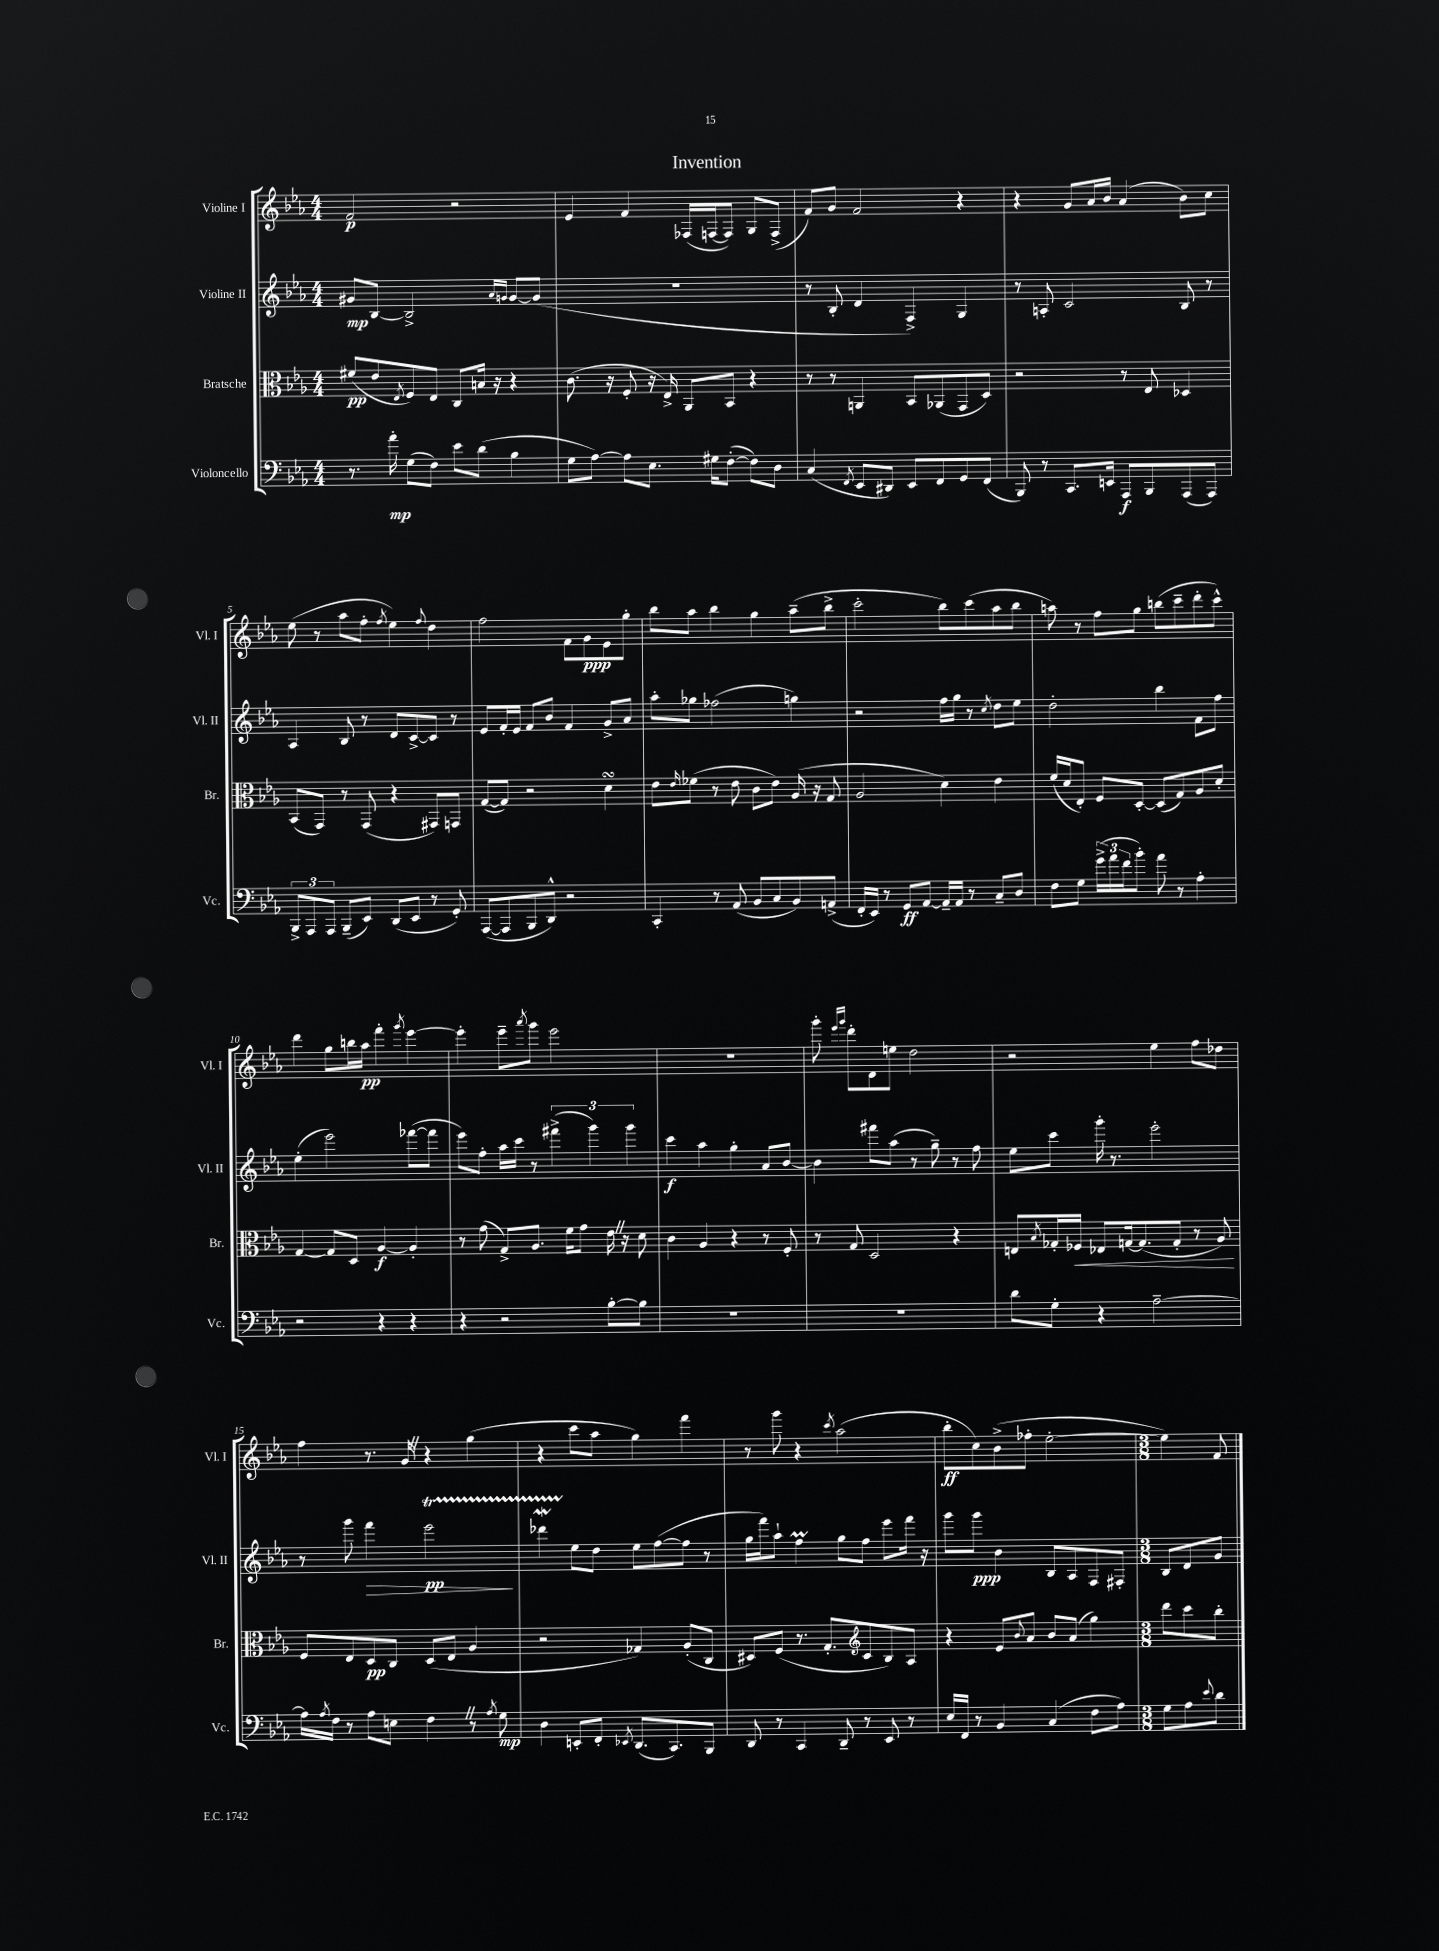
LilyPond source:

\header { title = "Invention" }
<<
\new StaffGroup <<
\new Staff = "s0" \with { instrumentName = "Violine I" shortInstrumentName = "Vl. I" } {
    \clef treble \key ees \major \numericTimeSignature \time 4/4
    f'2\p r2 |
    ees'4 f'4 fes16( f16~ f8) g8 f8->( |
    f'8) g'8 f'2 r4 |
    r4 g'8 aes'16 bes'16 aes'4( bes'8) c''8 |
    ees''8( r8 aes''8 f''8-. \acciaccatura { f''8 } ees''4) \appoggiatura { f''8 } d''4 |
    f''2 f'8 g'8\ppp ees'8 g''8-. |
    bes''8 aes''8 bes''4 g''4 aes''8--( bes''8-> |
    c'''2-. bes''8) c'''8( aes''8 bes''8 |
    a''8) r8 f''8 g''8 b''8( c'''8-- d'''8-. c'''8-^) |
    d'''4 g''8 b''16 aes''16\pp f'''4-. \acciaccatura { g'''8 } ees'''4~ |
    ees'''4-. ees'''8-- \acciaccatura { aes'''8 } g'''8 ees'''2 |
    R1 |
    g'''8-. \grace { ees'''16 g'''16 } d'''8-. d'8 e''8 d''2 |
    r2 ees''4 f''8 des''8 |
    f''4 r8. g'16 \once \override BreathingSign.text = \markup { \musicglyph "scripts.caesura.straight" } \breathe r4 g''4( |
    r4 c'''8 aes''8 g''4) f'''4 |
    r8 g'''8 r4 \acciaccatura { c'''8 } aes''2( |
    bes''8-.\ff c''8) bes'8->( fes''8-. ees''2~-. |
    \numericTimeSignature \time 3/8 ees''4) f'8 \bar "|." |
}
\new Staff = "s1" \with { instrumentName = "Violine II" shortInstrumentName = "Vl. II" } {
    \clef treble \key ees \major \numericTimeSignature \time 4/4
    gis'8\mp bes8~ bes2-> \grace { aes'16 g'16 } g'8~ g'8( |
    R1 |
    r8 bes8-. d'4 f4->) g4 |
    r8 a8-. c'2 bes8 r8 |
    aes4 bes8 r8 d'8 c'8~-> c'8 r8 |
    ees'8 f'16-. ees'16 f'8 bes'8 f'4 g'8-> aes'8 |
    aes''8-. ges''8 fes''2( g''4) |
    r2 f''16 g''16 r8 \acciaccatura { c''8 } d''8 ees''8 |
    d''2-. bes''4 f'8 f''8 |
    ees''4-.( ees'''2) fes'''8~( fes'''8 |
    ees'''8) f''8-. aes''16 c'''16 r8 \tuplet 3/2 { fis'''4->( g'''4) g'''4 } |
    c'''4\f aes''4 g''4-. aes'8 bes'8~ |
    bes'4 fis'''8 aes''8( r8 g''8--) r8 f''8 |
    ees''8 c'''8 g'''16-. r8. ees'''2-. |
    r8 g'''8 f'''4\> ees'''2\startTrillSpan\pp\! |
    des'''4\mordent ees''8\stopTrillSpan d''8 ees''8 f''8~( f''8 r8 |
    g''16 f'''16) aes''8-! f''4\prall g''8 f''8 ees'''8 f'''16 r16 |
    g'''8 g'''8\ppp bes'4 bes8 aes8 f8 fis8-. |
    \numericTimeSignature \time 3/8 bes8 d'8 g'8 \bar "|." |
}
\new Staff = "s2" \with { instrumentName = "Bratsche" shortInstrumentName = "Br." } {
    \clef alto \key ees \major \numericTimeSignature \time 4/4
    fis'8\pp( ees'8 \acciaccatura { ees8 } f8) ees8 c8 b16 r16 r4 |
    c'8.( r16 f8-. r16 ees16->) aes,8 bes,8 r4 |
    r8 r8 a,4 bes,8 aes,8( g,8 d8) |
    r2 r8 ees8 des4 |
    bes,8( g,8) r8 g,8( r4 gis,8) g,8 |
    g8~( g8) r2 d'4\turn |
    ees'8 \grace { ees'16 } fes'8( r8 ees'8 c'8 ees'8) aes16( r16 g8 |
    aes2 d'4) ees'4 |
    f'16( d'16 ees8-.) f8 d8~-. d8( g8) aes8 d'8-. |
    g4~ g8 d8 aes4~\f aes4-. |
    r8 g'8( g8->) aes8. f'16 g'8 ees'16 \once \override BreathingSign.text = \markup { \musicglyph "scripts.caesura.straight" } \breathe r16 d'8 |
    c'4 aes4 r4 r8 f8-. |
    r8 g8 d2 r4 |
    e8 \acciaccatura { bes8 } ges16-. fes16\< ees8 g16~ g8.( g8-. r8 aes8\!) |
    f8 ees8 d8\pp c8 d8( ees8 aes4 |
    r2 ges4) aes8-.( c8 |
    dis8) f8( r8. g8.-. c'8 bes8) aes8 |
    \clef treble r4 ees'8 \appoggiatura { bes'8 } aes'8 bes'8 aes'8( g''4) |
    \numericTimeSignature \time 3/8 d'''8 c'''8 bes''8-. \bar "|." |
}
\new Staff = "s3" \with { instrumentName = "Violoncello" shortInstrumentName = "Vc." } {
    \clef bass \key ees \major \numericTimeSignature \time 4/4
    r8. aes'16-.\mp g8( f8) ees'8 d'8( bes4 |
    g8 aes8~) aes8 ees8. gis16 f8~-.( f8) d8 |
    c4( \acciaccatura { f,8 } ees,8 dis,8) ees,8 f,8 g,8 f,8( |
    bes,,8) r8 c,8. e,16 aes,,8\f bes,,8 aes,,8( aes,,8) |
    \tuplet 3/2 { bes,,8-> aes,,8 aes,,8 } bes,,8--( ees,8) d,8( ees,8 r8 g,8-.) |
    aes,,8~( aes,,8 bes,,8 d,8-^) r2 |
    c,4-. r8 aes,8( bes,8 c8 bes,8) a,8->( |
    f,16-. ees,16) r8 g,8\ff aes,8~ aes,16-- aes,16 r8 c8-- d8 |
    f8 g8 \tuplet 3/2 { g'16->( aes'16 f'16 } bes'8-.) aes'8 r8 aes4-. |
    r2 r4 r4 |
    r4 r2 bes8~-. bes8 |
    R1 |
    R1 |
    d'8 g8-. r4 aes2~-- |
    aes16 \acciaccatura { aes8 } f16 r8 aes8 e8 f4 \once \override BreathingSign.text = \markup { \musicglyph "scripts.caesura.straight" } \breathe r8 \acciaccatura { aes8 } g8\mp |
    d4 e,8-. f,8-. \acciaccatura { ees,8 } d,8.( c,8.) bes,,8 |
    d,8 r8 c,4 d,8-- r8 ees,8 r8 |
    ees16 f,16 r8 bes,4 c4( f8 aes8) |
    \numericTimeSignature \time 3/8 g8 aes8 \appoggiatura { ees'8 } d'8 \bar "|." |
}
>>
>>
